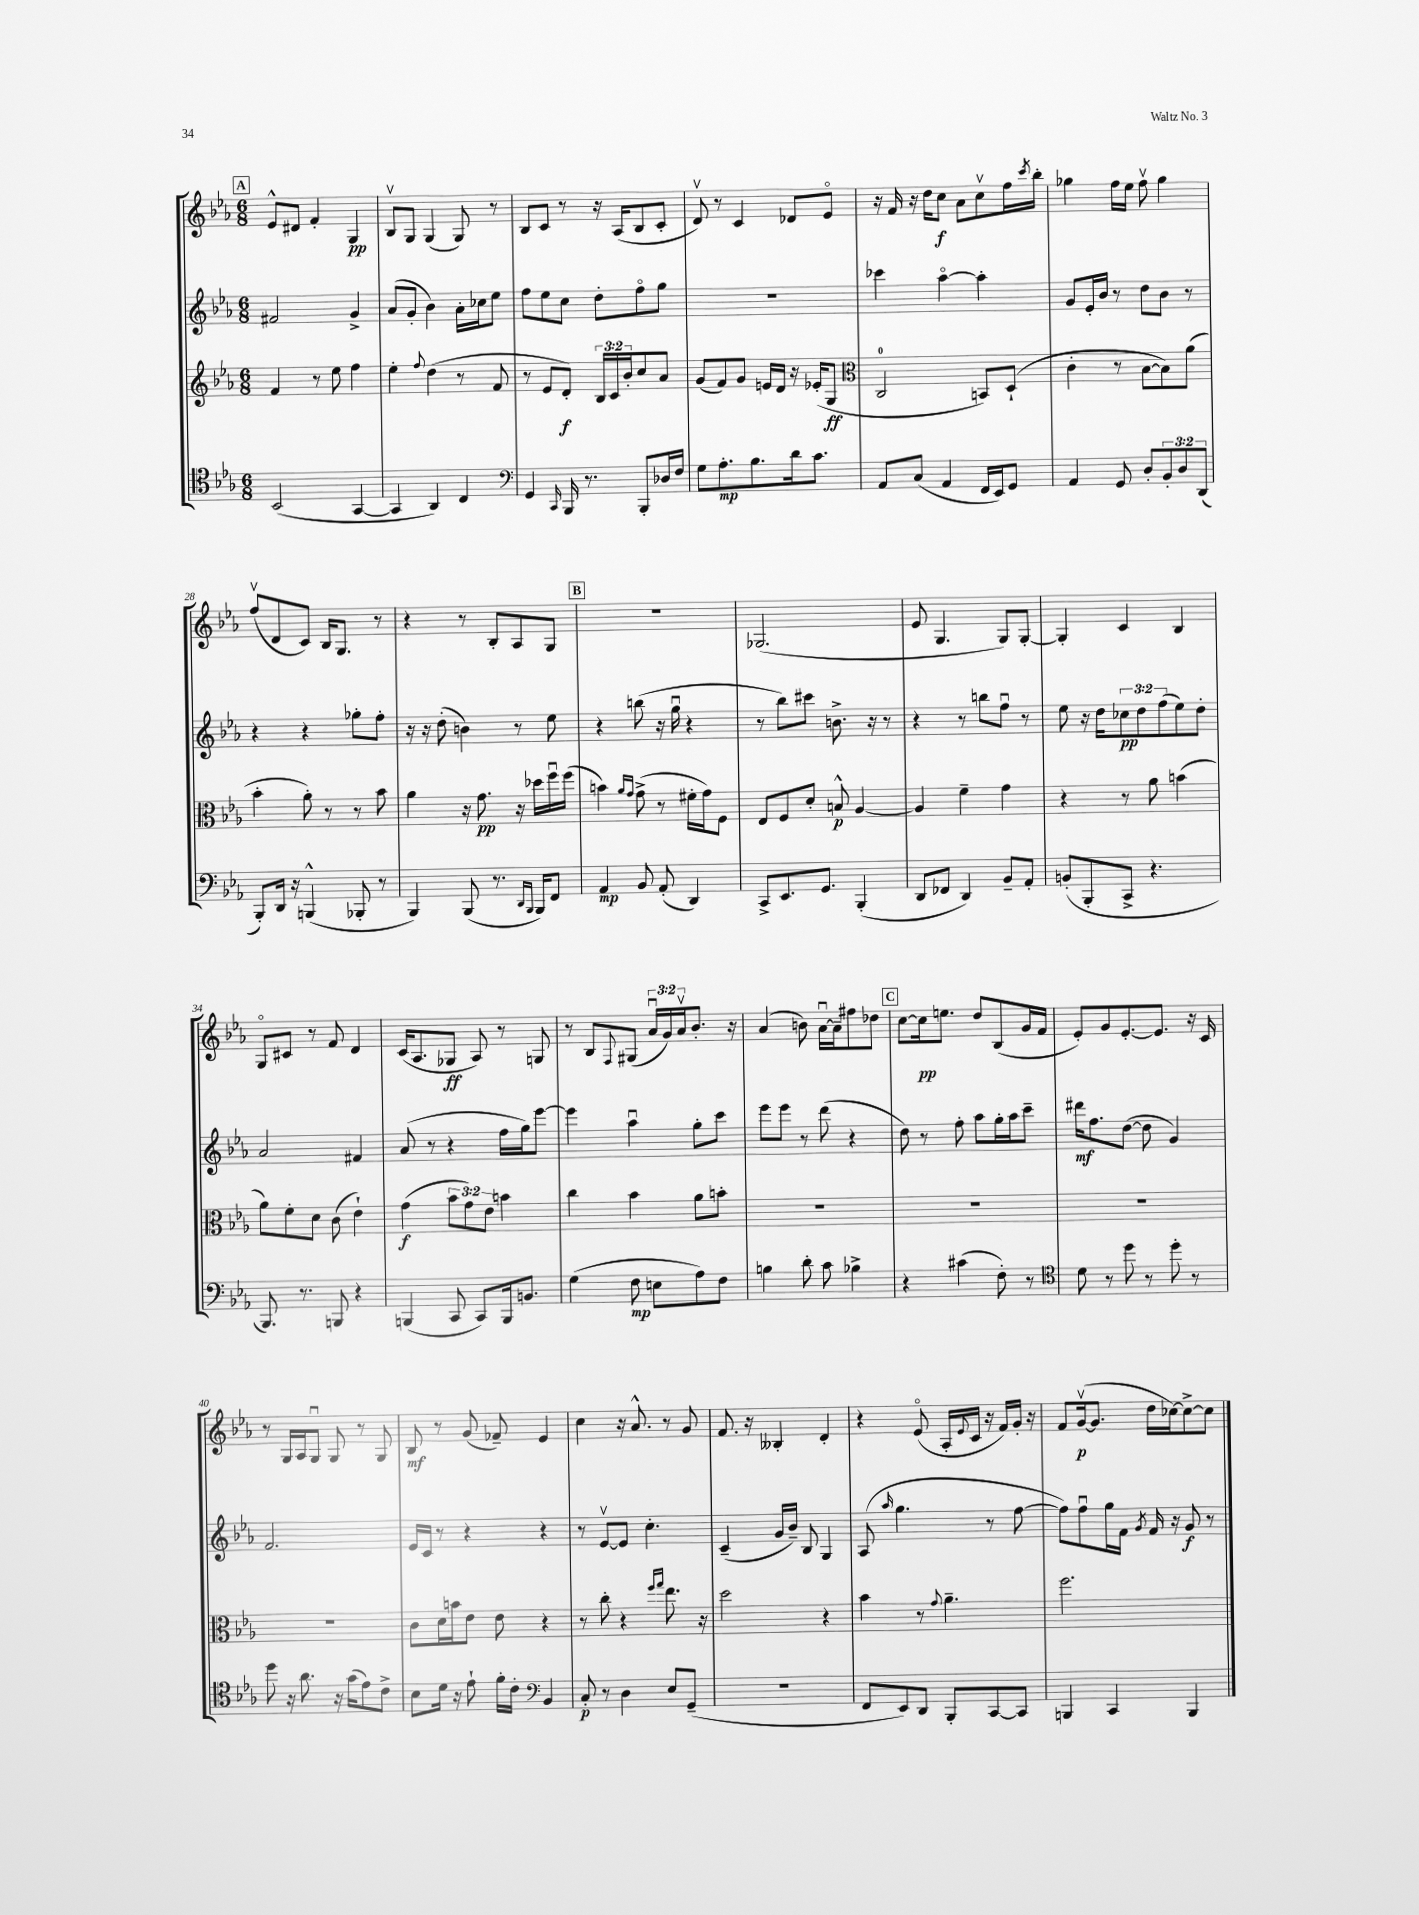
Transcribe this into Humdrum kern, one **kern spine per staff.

**kern	**kern	**kern	**kern
*staff4	*staff3	*staff2	*staff1
*clefC4	*clefG2	*clefG2	*clefG2
*k[b-e-a-]	*k[b-e-a-]	*k[b-e-a-]	*k[b-e-a-]
*M6/8	*M6/8	*M6/8	*M6/8
(2BB-	4f	2f#	8e-^^
.	.	.	8d#
.	8r	.	4f'
.	8ee-	.	.
[4GG	4ff	4g^	4G
=	=	=	=
4GG]	4ee-'	(8a-	8B-v
.	.	8g'	8G
.	8qqff	.	.
4AA-)	(4dd	4b-)	(4G
4C	8r	16a-'	8G)
.	.	16cc-	.
.	8f	8ee-	8r
=	=	=	=
*clefF4	*	*	*
4GG	8r	8ff	8B-
.	8e-	8ee-	8c
16qqCC	.	.	.
16BBB-	8d')	8cc	8r
8.r	.	.	.
.	24B-	8dd'	16r
.	24c	.	.
.	.	.	(16A-
.	24b-'	.	.
8BBB-'	8cc	8ffo	8B-
16D-	8a-	8gg	8c'
16F	.	.	.
=	=	=	=
8G	(8g	2.r	8dv)
8.A-'	8f)	.	8r
.	8g	.	4c
8.B-	.	.	.
.	16e	.	.
.	16d	.	.
16d	16r	.	8d-
8.c	(16e-'	.	.
.	8G	.	8e-o
=	=	=	=
*	*clefC3	*	*
8AA-	2C	4ccc-	16r
.	.	.	16f
(8C	.	.	16r
.	.	.	16dd
4AA-	.	[4aa-o	8cc
.	.	.	8a-
16FF	8BB)	4aa-']	8ccv
16EE-)	.	.	.
8GG	(8D`	.	16ff
.	.	.	8qccc
.	.	.	16bb-'
=	=	=	=
4AA-	4c'	8g	4gg-
.	.	16e-'	.
.	.	16b-	.
8GG	8r	8r	16ff
.	.	.	16ee-
8D'	[8B-	8dd	8ffv
12BB-'	8B-])	8b-	4gg-
12D	.	.	.
.	(8a-	8r	.
(12DD	.	.	.
=	=	=	=
8BBB-')	4b-'	4r	(8ffv
16DD	.	.	8d
16r	.	.	.
(4BBB^^	8a-')	4r	8c)
.	8r	.	16B-
.	.	.	8.G
8BBB-'	8r	8gg-'	.
8r	8b-	8ff'	8r
=	=	=	=
4BBB-)	4a-	16r	4r
.	.	16r	.
.	.	(8dd'	.
(8BBB-	16r	4b)	8r
.	8.g	.	.
8.r	.	.	8B-'
.	16r	8r	8A-
16qqDD	.	.	.
16qqBBB-	.	.	.
16BBB-)	16dd-	.	.
8FF	16ffu	8ee-	8G
.	(16ff	.	.
=	=	=	=
4AA-	4b)	4r	2.r
.	16qqa-	.	.
.	16qqg	.	.
8BB-	(8g^	(8bb	.
(8AA-'	8r	16r	.
.	.	16ggu	.
4DD)	16f#'	4r	.
.	16g)	.	.
.	8F	.	.
=	=	=	=
8CC^	8E-	8r	(2.G-
8.EE-	8F	8bb-)	.
.	8d'	8ccc#	.
8.GG	.	.	.
.	8B^^	8.b^	.
(4BBB-'	[4A-	.	.
.	.	16r	.
.	.	8r	.
=	=	=	=
8DD	4A-]	4r	8e-
8FF-	.	.	4.G
4DD)	4f~	8r	.
.	.	8bb	.
8BB-~	4g	8ffu	8G)
8AA-'	.	8r	[8G'
=	=	=	=
(8BB'	4r	8ee-	4G']
8BBB-'	.	16r	.
.	.	16dd	.
8CC^	8r	12cc-	4c
.	.	12dd	.
4.r	8a-	.	.
.	.	(12ff	.
.	(4b	8ee-)	4B-
.	.	8dd'	.
=	=	=	=
8.BBB-)	8a-)	2a-	8Go
.	8f'	.	8c#
8.r	.	.	.
.	8d	.	8r
8BBB	(8c	.	8f
4r	4e-`)	4f#	4d
=	=	=	=
(4BBB	(4g	(8a-	(16c
.	.	.	8.A-
.	.	8r	.
8CC	12b-	4r	8G-
.	12g)	.	.
8CC)	.	.	8A-)
.	12e-	.	.
16BBB	4b	16ff	8r
8.BB	.	16gg)	.
.	.	[8eee-	8G
=	=	=	=
(4G	4cc	4eee-]	8r
.	.	.	8B-
.	.	.	8qqF
8F	4b-	4aa-u	(8G#
8E	.	.	24a-u
.	.	.	24g)
.	.	.	24a-v
8A-)	8a-	8gg'	8.b-'
8F	8b'	8ccc	.
.	.	.	16r
=	=	=	=
4B	2.r	8eee-	(4a-
.	.	8eee-	.
8d'	.	8r	8b)
8c	.	(8ddd	[16a-u
.	.	.	16a-~]
4B-^	.	4r	8ff#
.	.	.	8dd-
=	=	=	=
4r	2.r	8dd)	[8cc
.	.	8r	16cc]
.	.	.	8.ee
(4c#	.	8ff'	.
.	.	8aa-	8dd
8F')	.	16gg'	(8B-
.	.	16aa-	.
8r	.	8ccc~	16g
.	.	.	16f
=	=	=	=
*clefC4	*	*	*
8d	2.r	16ddd#	8e-')
.	.	8.ff	.
8r	.	.	8g
8dd	.	([8dd	[8.e-'
8r	.	8dd]	.
.	.	.	8.e-]
8dd'	.	4g)	.
8r	.	.	16r
.	.	.	16c
=	=	=	=
8dd	2.r	2.f	8r
16r	.	.	16G
8.a-	.	.	16A-
.	.	.	8Gu
16r	.	.	8G
(16g	.	.	.
8e-)	.	.	8r
8c^	.	.	8G
=	=	=	=
8B-	8c	16e-	8B-
.	.	16c	.
16d	16d	8r	8r
16r	16b	.	.
8e-`	8e-	4r	(8g
16f'	8e-	.	8f-~)
16c'	.	.	.
*clefF4	*	*	*
4BB-	4r	4r	4e-
=	=	=	=
8C'	8r	8r	4cc
8r	8cc'	[8e-v	.
4D	4r	8e-]	16r
.	.	.	8.a-^^
.	.	4.cc'	.
.	16qqff	.	.
.	16qqgg	.	.
8E-	8.ee-	.	8r
(8GG~	.	.	8g
.	16r	.	.
=	=	=	=
2.r	2dd	(4c~	8.f
.	.	.	16r
.	.	16g	4B--'
.	.	16b-~)	.
.	.	8B-	.
.	4r	4G	4d'
=	=	=	=
8FF	4b-	(8A-	4r
.	.	16qqaa-	.
8EE-)	.	4.gg	.
8DD	8r	.	(8e-o
.	8qqg	.	.
8BBB-'	4.a-~	.	16A-'
.	.	.	8qqe-
.	.	.	16c
[8CC	.	8r	16r
.	.	.	16f)
8CC]	.	[8ff	16g'
.	.	.	16r
=	=	=	=
4BBB	2.ff	8ff])	8f
.	.	8ffu	([16gv
.	.	.	8.g]
4CC	.	16gg	.
.	.	16f	.
.	.	8qg	.
.	.	16f	16dd
.	.	16r	[16cc-)
4BBB	.	8g	8cc-^_
.	.	8r	8cc-]
==	==	==	==
*-	*-	*-	*-
